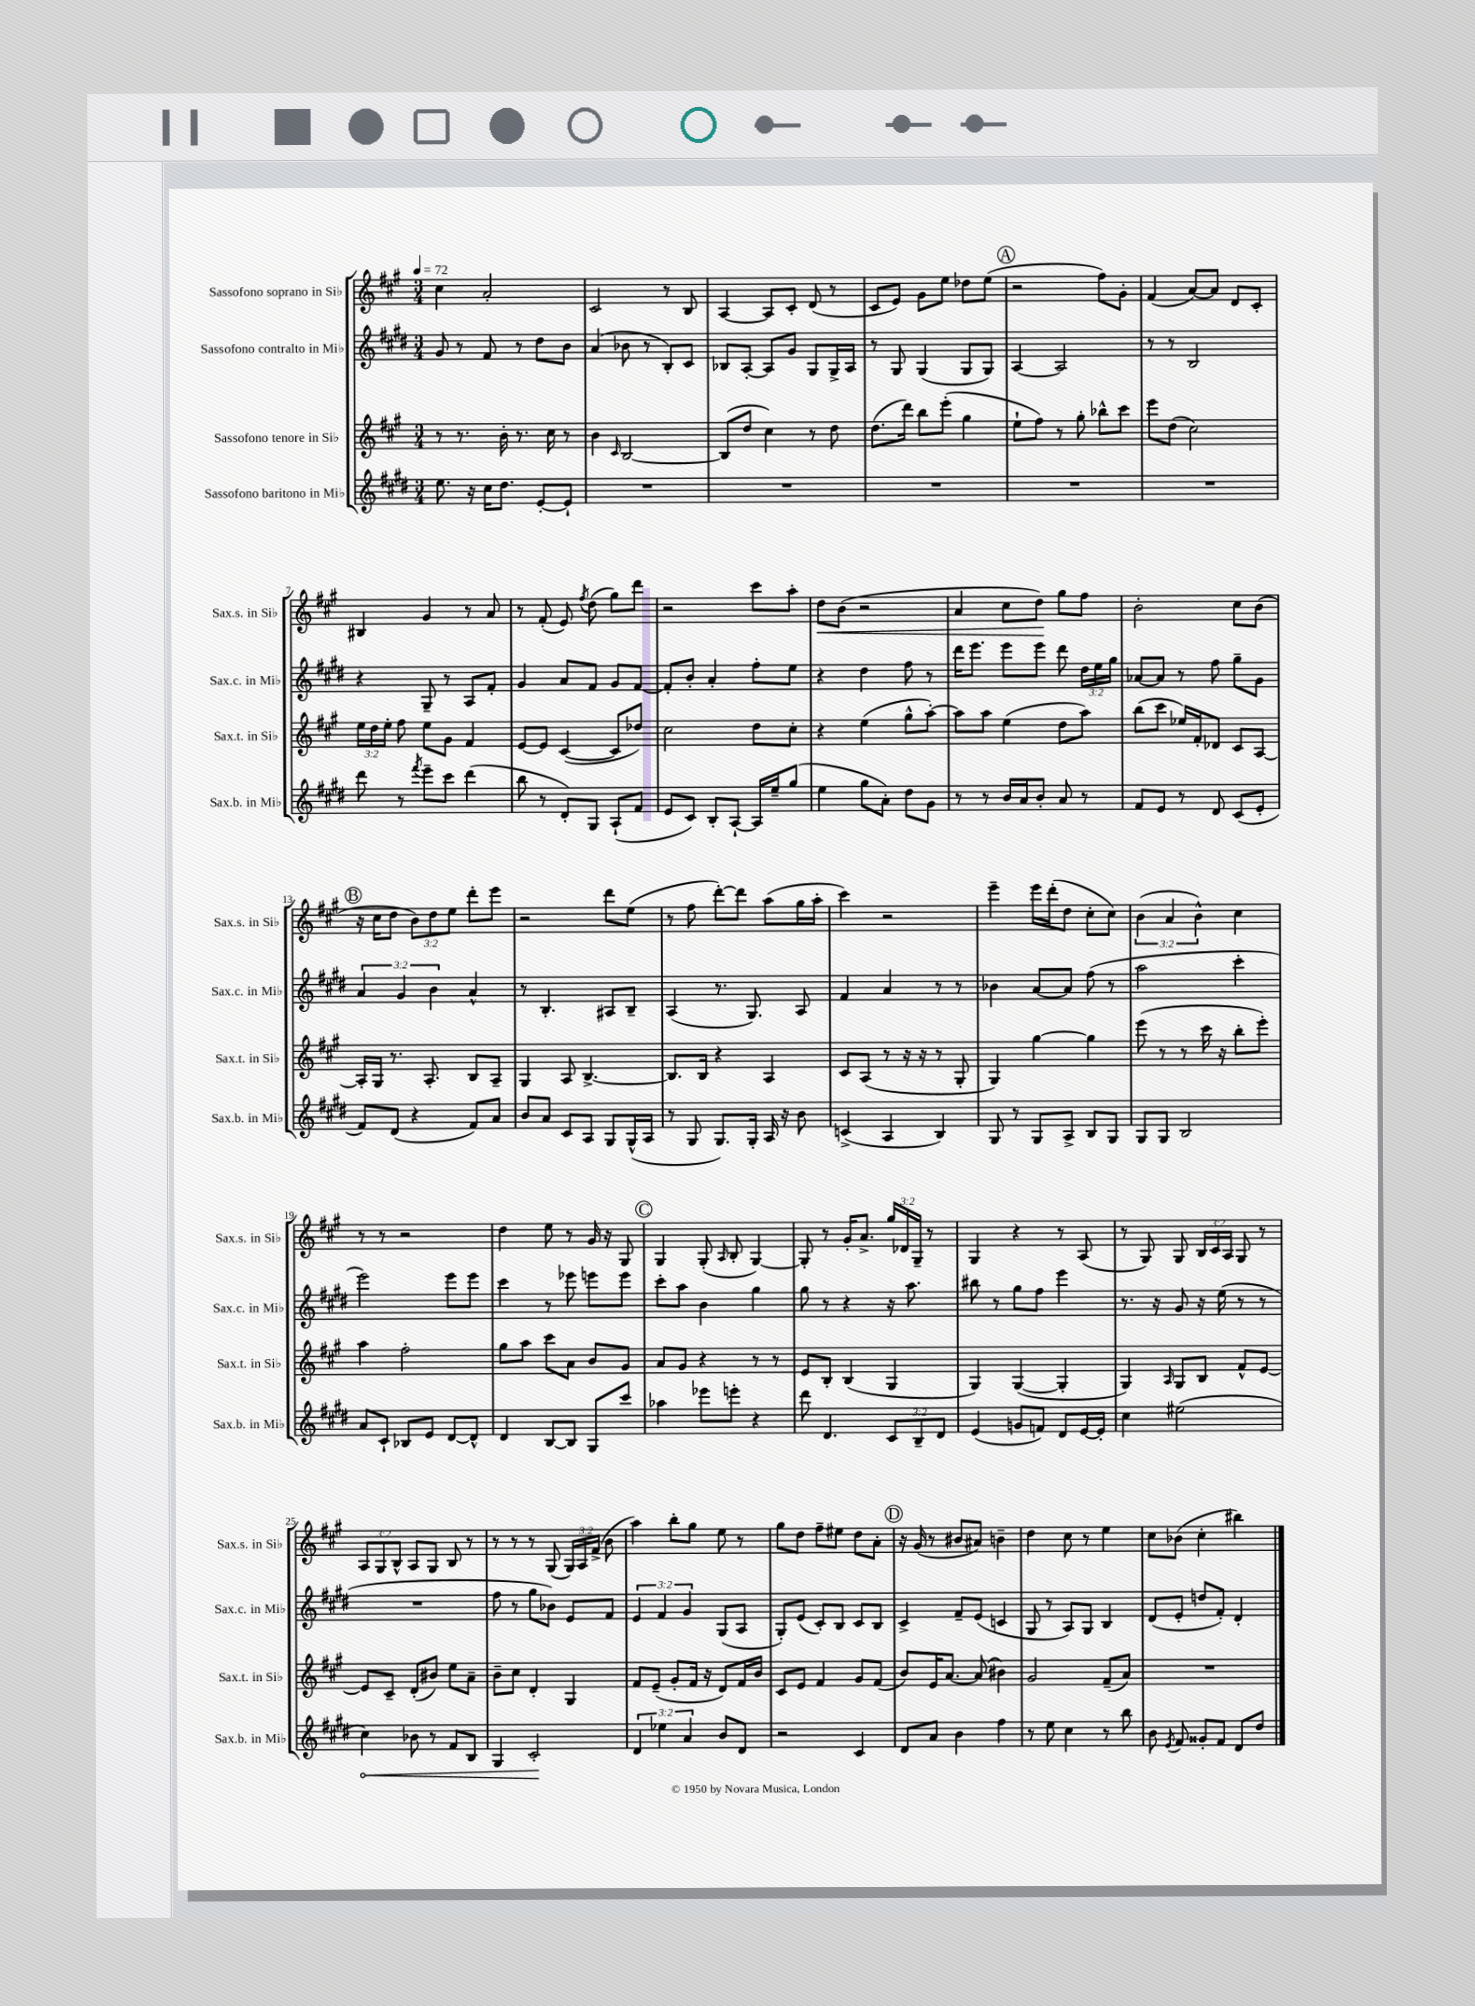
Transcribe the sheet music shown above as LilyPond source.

<<
\new StaffGroup <<
\new Staff = "s0" \with { instrumentName = "Sassofono soprano in Sib" shortInstrumentName = "Sax.s. in Sib" } {
    \clef treble \key a \major \numericTimeSignature \time 3/4 \override Staff.TupletNumber.text = #tuplet-number::calc-fraction-text \tempo 4 = 72
    \autoBeamOff cis''4 a'2-. |
    cis'2 r8 b8 |
    a4~ a8[ cis'8]-. d'8( r8 |
    cis'8[ e'8]) gis'8[ e''8] des''8[ e''8]( |
    \mark \markup { \circle "A" } r2 fis''8[) gis'8]-. |
    fis'4( a'8[~) a'8] d'8[ cis'8]-. |
    bis4 gis'4 r8 a'8 |
    r8 fis'8-.( e'8) \acciaccatura { fis''8 } d''8( gis''8[) d'''8] |
    r2 cis'''8[ a''8]-. |
    d''8[\< b'8]( r2 |
    a'4 cis''8[ d''8]\!) gis''8[ fis''8] |
    b'2-. cis''8[ b'8]( |
    \mark \markup { \circle "B" } r16 cis''16[ d''8] \tuplet 3/2 { b'8[) d''8 e''8] } d'''8[-. e'''8] |
    r2 d'''8[ e''8]( |
    r8 fis''8 d'''8[~-.) d'''8] a''8[( gis''16 a''16]-. |
    cis'''4) r2 |
    e'''4-- e'''16[ d'''16-.( d''8] cis''8[-. cis''8]) |
    \tuplet 3/2 { b'4( a'4 b'4-^) } cis''4 |
    r8 r8 r2 |
    d''4 e''8 r8 gis'16 r16 gis8 |
    \mark \markup { \circle "C" } gis4 gis8-.( \grace { a16 } b8-. gis4~) |
    gis8-. r8 gis'16[-. a'8.]-> \tuplet 3/2 { gis''16[ des'16 gis16]-- } r8 |
    gis4 r4 r8 a8( |
    r8 gis8) gis8 \tuplet 3/2 { b16[ cis'16 a16] } gis8 r8 |
    \tuplet 3/2 { a8[ gis8 b8]-^ } a8[ gis8] b8 r8 |
    r8 r8 r8 gis8( \tuplet 3/2 { gis16[) a16 fis'16]->( } b'8 |
    a''4) b''8[-. gis''8] e''8 r8 |
    gis''8[ d''8] fis''8[-- eis''8] d''8[ a'8]-. |
    \mark \markup { \circle "D" } r16 gis'16( r8 bis'8[ ais'8]) b'4-- |
    d''4 cis''8 r8 e''4 |
    cis''8[ bes'8]( cis''4-. bis''4) \bar "|." |
}
\new Staff = "s1" \with { instrumentName = "Sassofono contralto in Mib" shortInstrumentName = "Sax.c. in Mib" } {
    \clef treble \key e \major \numericTimeSignature \time 3/4 \override Staff.TupletNumber.text = #tuplet-number::calc-fraction-text
    \autoBeamOff gis'8 r8 fis'8 r8 dis''8[ b'8] |
    a'4( bes'8 r8 b8[-.) cis'8] |
    bes8[ a8]~-. a8[ gis'8] gis8[ gis16-> a16] |
    r8 gis8 gis4( gis8[ gis8]) |
    \mark \markup { \circle "A" } a4~ a2 |
    r8 r8 b2 |
    r4 gis8-- r8 a8[ fis'8]-. |
    gis'4 a'8[ fis'8] gis'8[ fis'8]~ |
    fis'8[-. b'8]-. a'4-. fis''8[-. e''8] |
    r4 dis''4 fis''8 r8 |
    dis'''16[ e'''8.] e'''8[ e'''8] dis'''8 \tuplet 3/2 { dis''16[ e''16 gis''16] } |
    aes'8[~ aes'8] r8 fis''8 gis''8[-- gis'8] |
    \mark \markup { \circle "B" } \tuplet 3/2 { a'4 gis'4 b'4 } a'4-^ |
    r8 b4.-. ais8[ b8]-- |
    a4( r8. gis8.) a8 |
    fis'4 a'4 r8 r8 |
    bes'4 a'8[~ a'8] fis''8( r8 |
    a''2 cis'''4-. |
    e'''2) e'''8[ e'''8] |
    cis'''4 r8 ees'''8 e'''8[ e'''8] |
    \mark \markup { \circle "C" } cis'''8[-. a''8] b'4 gis''4 |
    gis''8 r8 r4 r16 a''8. |
    bis''8 r8 gis''8[ fis''8] e'''4 |
    r8. r16 gis'8 r16 e''16( r8 r8 |
    R2. |
    fis''8 r8 gis''8[ bes'8]) e'8[ fis'8] |
    \tuplet 3/2 { e'4 fis'4 gis'4 } gis8[( a8] |
    gis8[-.) e'8]( cis'8[-.) b8] cis'8[ b8] |
    \mark \markup { \circle "D" } cis'4-> fis'8[-- e'8]( c'4 |
    gis8 r8 a8[) gis8] b4 |
    dis'8[( e'8]-. d''8[ fis'8]-.) dis'4-. \bar "|." |
}
\new Staff = "s2" \with { instrumentName = "Sassofono tenore in Sib" shortInstrumentName = "Sax.t. in Sib" } {
    \clef treble \key a \major \numericTimeSignature \time 3/4 \override Staff.TupletNumber.text = #tuplet-number::calc-fraction-text
    \autoBeamOff r8 r8. b'16-. r8. cis''16 r8 |
    b'4 \grace { cis'16 } b2~ |
    b8[( d''8] cis''4) r8 d''8 |
    d''8.[( d'''16]) b''8[ e'''8]-.( gis''4 |
    \mark \markup { \circle "A" } e''8[-! fis''8]) r8 gis''8-. bes''8[-^ cis'''8] |
    e'''8[ d''8]( cis''2) |
    \tuplet 3/2 { e''16[ d''16 e''16]-. } fis''8 e''8[ gis'8] fis'4 |
    e'8[~ e'8] cis'4~( cis'8[ des''8]) |
    cis''2 d''8[ cis''8]-. |
    r4 e''4( gis''8[-^ a''8]~-.) |
    a''8[ a''8] e''4( d''8[ a''8]) |
    b''8[( cis'''8] ees''16[) fis'16-. des'8] cis'8[ a8]~ |
    \mark \markup { \circle "B" } a16[-. gis16] r8. a8.-. b8[ a8]-- |
    gis4 a8 b4.~-> |
    b8.[ b16] r4 a4 |
    cis'8[ a8]( r8 r16 r16 r8 gis8-. |
    gis4) gis''4~ gis''4 |
    e'''8( r8 r8 cis'''16 r16 b''8[-. e'''8]-.) |
    a''4 fis''2-. |
    gis''8[ a''8] cis'''8[ a'8] b'8[ gis'8] |
    \mark \markup { \circle "C" } a'8[ gis'8] r4 r8 r8 |
    e'8[ b8]-. b4( gis4 |
    gis4) gis4~( gis4-. |
    gis4) \grace { a16 } gis8[ b8] fis'8[-^ e'8]~ |
    e'8[ cis'8]-- d'8[-.( bis'8]) e''8[ a'8]-- |
    b'8[-- cis''8] d'4-. gis4 |
    fis'8[ e'8]--( gis'8[-. fis'16] r16 d'8[) fis'16 b'16] |
    cis'8[ e'8] fis'4 gis'8[ fis'8]( |
    \mark \markup { \circle "D" } b'8[) e'16 a'8.]~ a'8( bis'4) |
    gis'2 fis'8[--( a'8]) |
    R2. \bar "|." |
}
\new Staff = "s3" \with { instrumentName = "Sassofono baritono in Mib" shortInstrumentName = "Sax.b. in Mib" } {
    \clef treble \key e \major \numericTimeSignature \time 3/4 \override Staff.TupletNumber.text = #tuplet-number::calc-fraction-text
    \autoBeamOff e''8. r16 cis''16[ dis''8.] e'8[~-. e'8]-! |
    R2. |
    R2. |
    R2. |
    \mark \markup { \circle "A" } R2. |
    R2. |
    dis'''8 r8 \acciaccatura { fis'''8 } e'''8[-- cis'''8] dis'''4( |
    b''8 r8 dis'8[-.) gis8] a8[-!( fis'8] |
    e'8[ cis'8]) b8[-. a8]~-! a16[ e''16-- gis''8]( |
    e''4 gis''8[ a'8]-.) dis''8[ gis'8] |
    r8 r8 b'16[ a'16 b'8]-. a'8 r8 |
    fis'8[ e'8] r8 dis'8 cis'8[( e'8]-. |
    \mark \markup { \circle "B" } fis'8[) dis'8]( r4 fis'8[) a'8] |
    b'8[ a'8] cis'8[ a8] gis8[ gis16-^( a16] |
    r8 gis8 gis8.[) gis16]-. a16 r16 b'8 |
    c'4->( a4 b4) |
    gis8 r8 gis8[ a8]-> b8[ gis8] |
    gis8[ gis8] b2 |
    a'8[ cis'8]-! bes8[ e'8] dis'8[~ dis'8]-^ |
    dis'4 b8[~ b8] gis8[ cis'''8] |
    \mark \markup { \circle "C" } aes''4 ees'''8[ e'''8]-. r4 |
    dis'''8 dis'4. \tuplet 3/2 { cis'8[ b8-- dis'8] } |
    e'4( g'8[ f'8]) dis'8[ e'16~ e'16]-. |
    cis''4 eis''2( |
    \once \override Hairpin.circled-tip = ##t cis''4\<) bes'8 r8 fis'8[ b8] |
    gis4 cis'2-.\! |
    \tuplet 3/2 { dis'4 ees''4 a'4 } b'8[ dis'8] |
    r2 cis'4 |
    \mark \markup { \circle "D" } dis'8[ a'8] b'4 fis''4 |
    r8 e''8 cis''4 r8 b''8 |
    b'8 \acciaccatura { e'8 } fis'8 gisis'8[-. fis'8] dis'8[ dis''8] \bar "|." |
}
>>
>>
